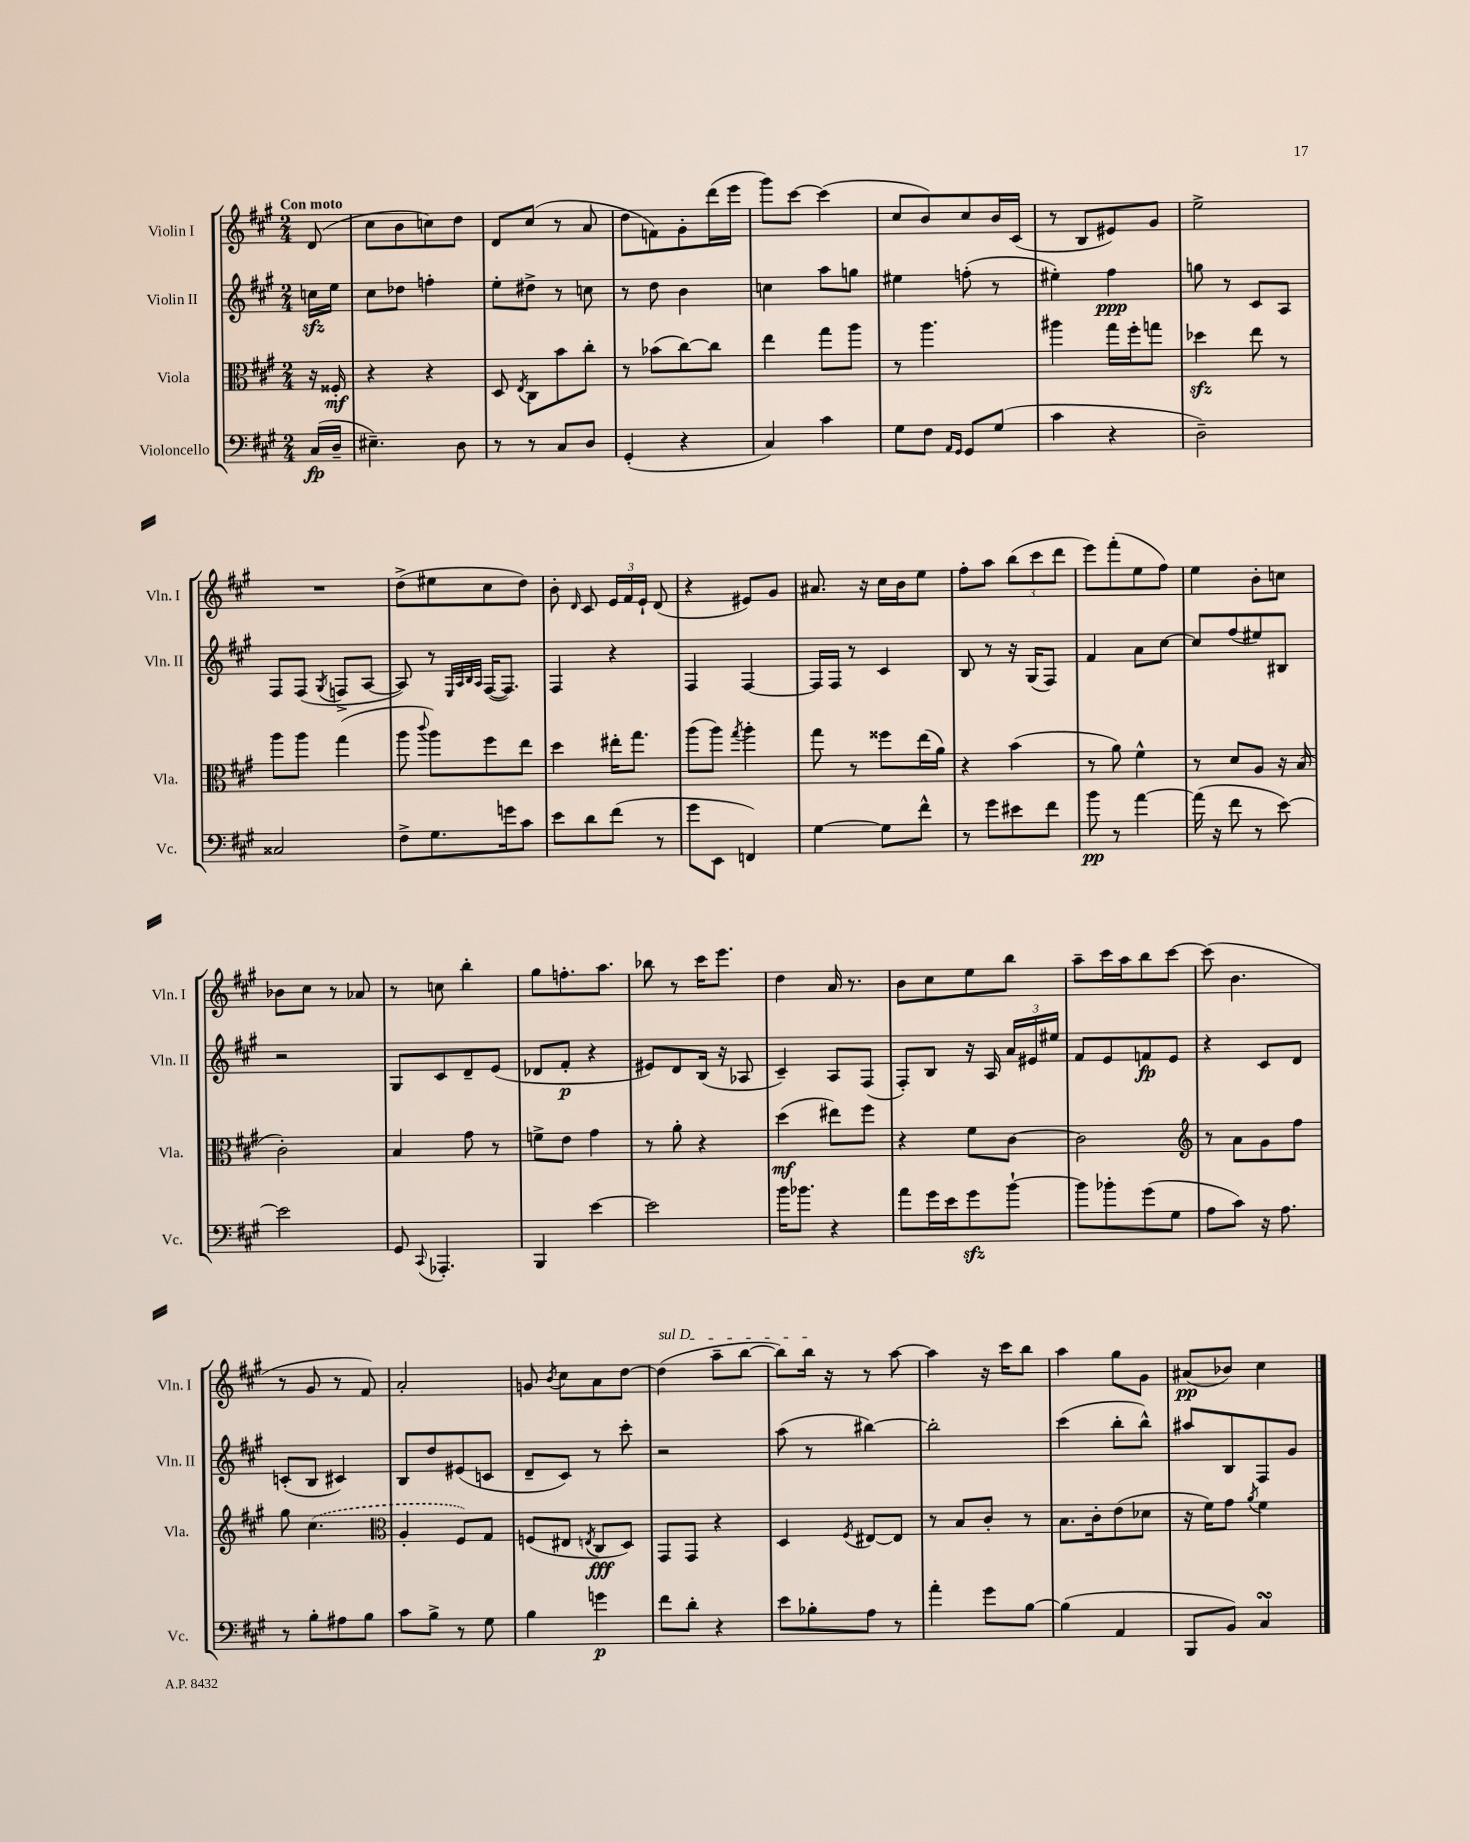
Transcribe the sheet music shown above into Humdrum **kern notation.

**kern	**kern	**kern	**kern
*staff4	*staff3	*staff2	*staff1
*clefF4	*clefC3	*clefG2	*clefG2
*k[f#c#g#]	*k[f#c#g#]	*k[f#c#g#]	*k[f#c#g#]
*M2/4	*M2/4	*M2/4	*M2/4
(16C#	16r	16cc	(8d
16D~	16F##'	16ee	.
=	=	=	=
4.E#~)	4r	8cc#	8cc#
.	.	8dd-	8b
.	4r	4ff'	8cc)
8D	.	.	8dd
=	=	=	=
8r	8D	8ee'	8d
.	8qE	.	.
8r	8C#	8dd#^	(8cc#
8C#	8b	8r	8r
8D	8cc#'	8cc	8a
=	=	=	=
(4GG#'	8r	8r	8dd
.	(8b-	8dd	8f)
4r	[8cc#)	4b	8g#'
.	8cc#]	.	(16ddd
.	.	.	16eee
=	=	=	=
4C#)	4ee	4cc	8ggg#)
.	.	.	[8ccc#
4c#	8gg#	8aa	(4ccc#]
.	8aa	8gg	.
=	=	=	=
8G#	8r	4ee#	8cc#
8F#	4.aa	.	8b)
16qqAA	.	.	.
16qqGG#	.	.	.
8GG#	.	(8ff'	8cc#
(8G#	.	8r	16b
.	.	.	(16c#
=	=	=	=
4c#	4aa#	4ee#')	8r
.	.	.	8B
4r	16gg#	4ff#	8e#)
.	16ff#'	.	.
.	8gg	.	8g#
=	=	=	=
2D~)	4dd-	8gg	2ee^
.	.	8r	.
.	8ee	8c#	.
.	8r	8A	.
=	=	=	=
2C##	8aa	8F#	2r
.	8aa	(8F#	.
.	.	8qG#	.
.	(4gg#	8F^	.
.	.	[8A	.
=	=	=	=
8F#^	8aa	8A])	(8dd^
.	8qqccc#	.	.
8.G#	8aa)	8r	8ee#
.	.	32qqE	.
.	.	32qqA	.
.	.	32qqB	.
.	.	32qqA	.
.	8ff#	([16F#	8cc#
16g	.	8.F#])	.
8c#	8ee	.	8dd)
=	=	=	=
8e	4dd	4F#	8b'
.	.	.	16qqd
8d	.	.	8c#
(8f#	16ee#'	4r	24e
.	.	.	24f#
.	8.gg#	.	.
.	.	.	24e`
8r	.	.	(8d
=	=	=	=
8g#	(8aa	4F#	4r
8EE	8aa)	.	.
.	8qgg#	.	.
4FF)	4aa'	[4F#	8e#)
.	.	.	8g#
=	=	=	=
[4G#	8gg#	16F#]	8.a#
.	.	16F#	.
.	8r	8r	.
.	.	.	16r
8G#]	8ff##	4c#	16cc#
.	.	.	16b
8f#^^	(16ee	.	8ee
.	16a)	.	.
=	=	=	=
8r	4r	8B	8ff#'
8g#	.	8r	8aa
8e#	(4b	16r	(12bb
.	.	(16G#	.
.	.	.	12ccc#
8f#	.	8F#)	.
.	.	.	12ddd
=	=	=	=
8b	8r	4f#	8eee)
8r	8a)	.	(8fff#'
[4a	4f#^^	8a	8ee
.	.	[8cc#	8ff#)
=	=	=	=
(16a]	8r	8cc#]	4ee
16r	.	.	.
8f#	8d	(8ff#	.
8r	8A	8ee#)	8b'
[8e)	16r	8B#	8cc
.	(16B	.	.
=	=	=	=
2e]	2c#')	2r	8b-
.	.	.	8cc#
.	.	.	8r
.	.	.	8a-
=	=	=	=
8GG#	4B	8G#	8r
8qqCC#	.	.	.
4.AAA-'	.	8c#	8cc
.	8g#	8d~	4bb'
.	8r	(8e	.
=	=	=	=
4BBB	8f^	8d-	8gg#
.	8e	8f#'	8.ff'
[4e	4g#	4r	.
.	.	.	8.aa
=	=	=	=
2e]	8r	8e#)	8bb-
.	8a'	8d	8r
.	4r	(16B	16ccc#
.	.	16r	8.eee
.	.	8A-	.
=	=	=	=
16b	(4dd	4c#~)	4dd
8.b-	.	.	.
4r	8ee#)	8A	16a
.	.	.	8.r
.	8ff#	(8F#	.
=	=	=	=
8a	4r	8F#')	8b
16g#	.	8B	8cc#
16e	.	.	.
8g#	8f#	16r	8ee
.	.	16A	.
[8b`	[8c#	24a	8bb
.	.	24e#	.
.	.	24ee#	.
=	=	=	=
8b]	2c#]	8f#	8aa~
8b-'	.	8e	16ccc#
.	.	.	16aa
(8g#	.	8f	8bb
8G#	.	8e	[8ccc#
=	=	=	=
*	*clefG2	*	*
8A	8r	4r	(8ccc#]
8c#)	8a	.	4.b
16r	8g#	8c#	.
8.A	.	.	.
.	8ff#	8d	.
=	=	=	=
8r	8gg#	(8c'	8r
8B'	(4.cc#	8B	8g#
8A#	.	4c#)	8r
8B	.	.	8f#)
=	=	=	=
*	*clefC3	*	*
8c#	4A'	8B	2a'
8B^	.	8dd	.
8r	8F#)	(8e#	.
8G#	8G#	8c	.
=	=	=	=
4B	(8F	8d~	8g
.	.	.	8qb
.	8E#	8c#)	8cc#
.	8qE	.	.
4g	8C#	8r	8a
.	8D)	8ccc#'	[8dd
=	=	=	=
8f#	8GG#	2r	(4dd]
8d'	8GG#	.	.
4r	4r	.	8aa~
.	.	.	[8bb
=	=	=	=
8e	4D	(8aa	8bb])
8B-'	.	8r	16bb
.	.	.	16r
.	8qF#	.	.
8A	[8E#	[4bb#)	8r
8r	8E#]	.	[8aa
=	=	=	=
4a'	8r	2bb#']	4aa]
.	8B	.	.
8g#	8c#'	.	16r
.	.	.	16ccc#
[8B	8r	.	8bb
=	=	=	=
(4B]	8.B	(4ccc#	4aa
.	16c#'	.	.
4AA	(8e	8bb'	8gg#
.	8d-	8bb^^)	8g#
=	=	=	=
8BBB	16r	8aa#	(8a#
.	16f#)	.	.
8BB)	8g#	8B	8b-)
.	8qa	.	.
4C#	4f#	8F#	4cc#
.	.	8g#	.
==	==	==	==
*-	*-	*-	*-
